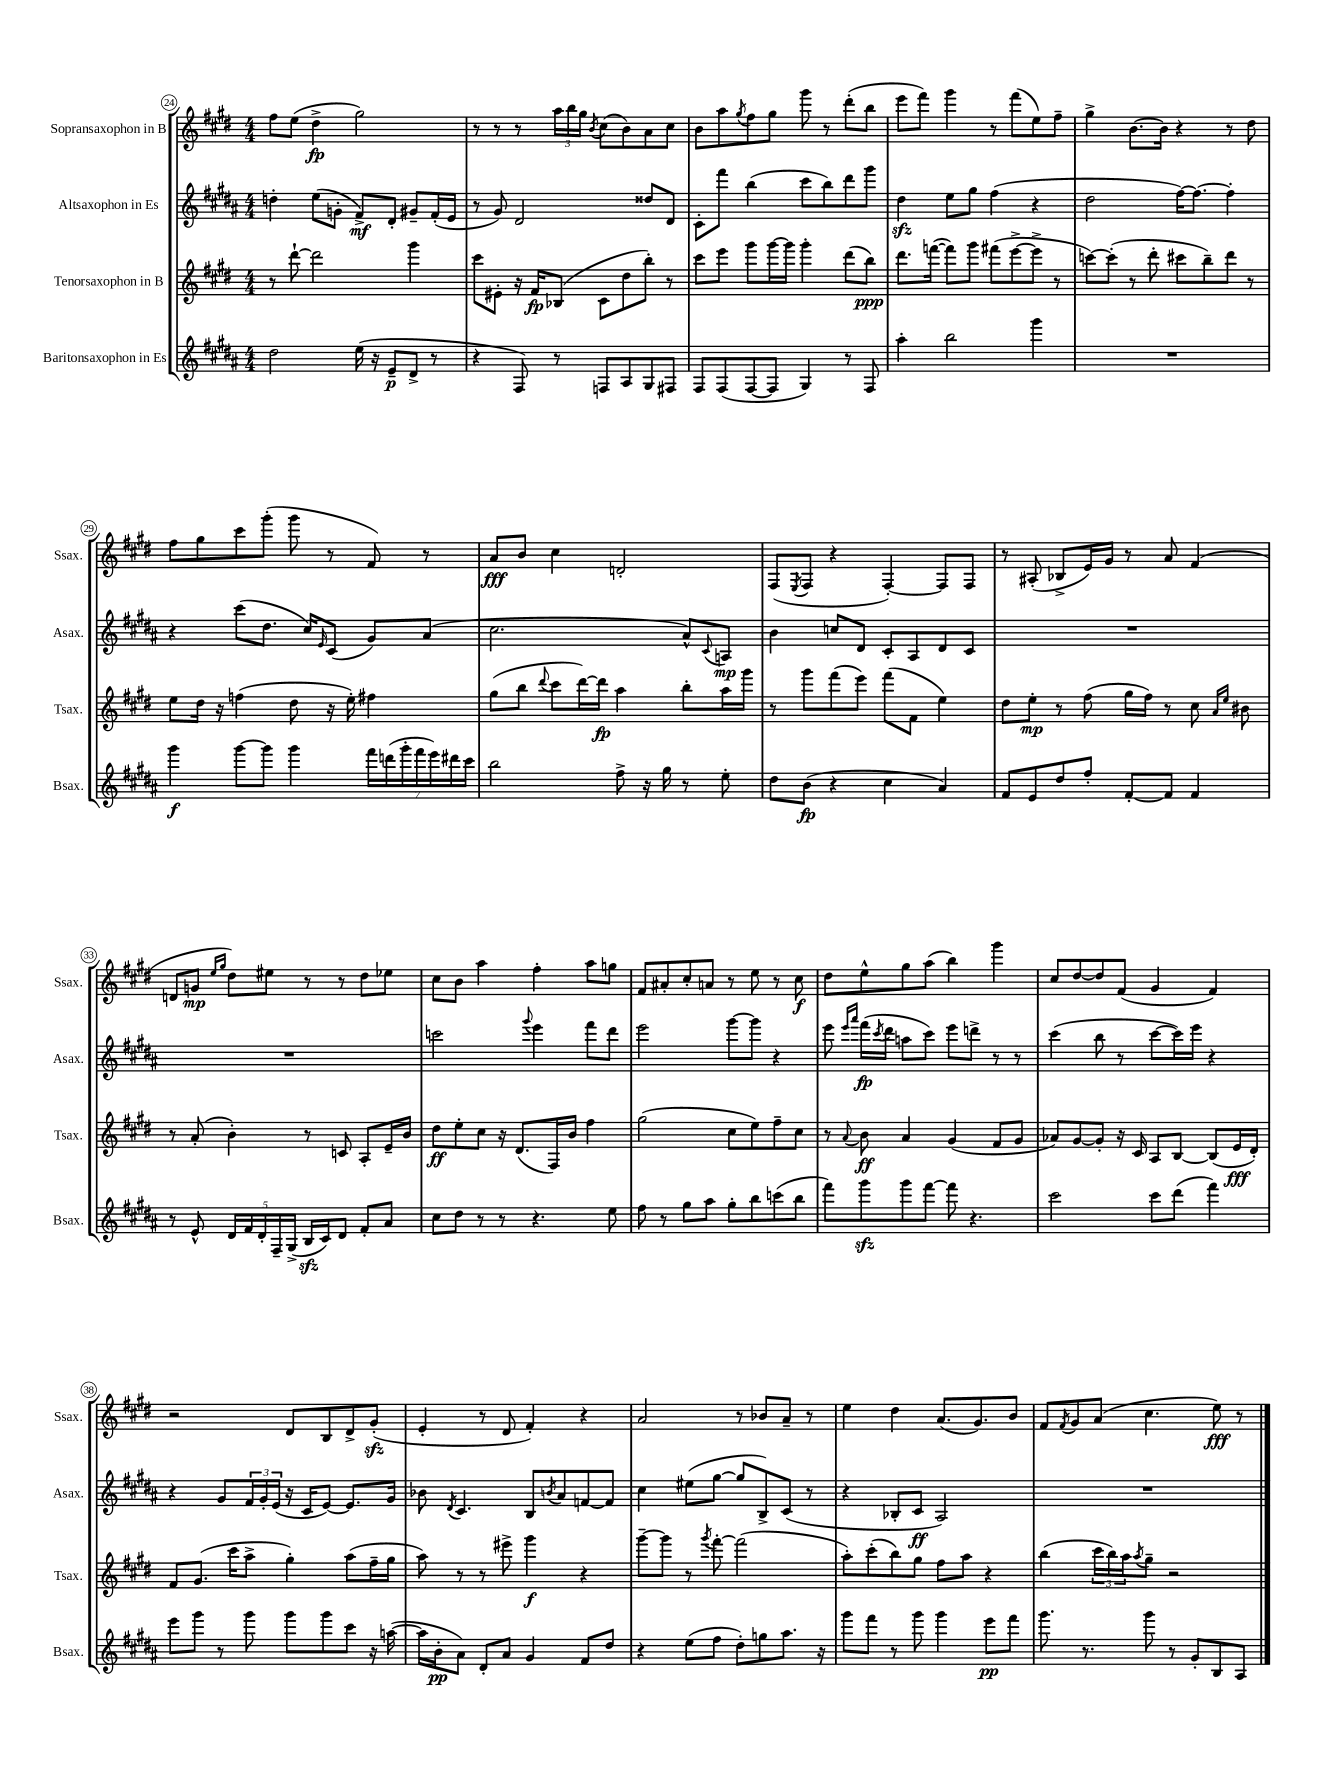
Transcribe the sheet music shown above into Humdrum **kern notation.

**kern	**kern	**kern	**kern
*staff4	*staff3	*staff2	*staff1
*clefG2	*clefG2	*clefG2	*clefG2
*k[f#c#g#d#a#]	*k[f#c#g#d#]	*k[f#c#g#d#a#]	*k[f#c#g#d#]
*M4/4	*M4/4	*M4/4	*M4/4
2dd#	8r	4dd'	8ff#
.	[8ddd#`	.	(8ee
.	2ddd#]	(8ee	4dd#^
.	.	8g'	.
(16ee	.	8f#^)	2gg#)
16r	.	.	.
8e~	.	8d#'	.
8d#^	4ggg#	8g#~	.
8r	.	(16f#'	.
.	.	16e	.
=	=	=	=
4r	8ccc#	8r	8r
.	8e#'	8g#)	8r
8F#)	16r	2d#	8r
.	16f#	.	.
8r	(8B-	.	24aa
.	.	.	24bb
.	.	.	24gg#
.	.	.	8qb
8F	8c#	.	(8cc#
8A#	8dd#	.	8b)
8G#	8bb')	8dd##	8a
8F#	8r	8d#	8cc#
=	=	=	=
8F#	8ccc#	8c#'	8b
(8F#	8eee	8fff#	8aa
.	.	.	8qgg#
[8F#	8ggg#	(4bb	8ff#
8F#]	[16ggg#	.	8gg#
.	16ggg#]	.	.
4G#)	4ggg#'	8ccc#	8ggg#
.	.	8bb)	8r
8r	(8ddd#	8ddd#	(8ddd#'
8F#	8bb)	8ggg#	8bb
=	=	=	=
4aa#'	8.ddd#	4dd#	8eee
.	.	.	8fff#)
.	([16fff	.	.
2bb	8fff])	8ee	4ggg#
.	8ggg#	8gg#	.
.	(8fff#	(4ff#	8r
.	[8eee^	.	(8fff#
4ggg#	8eee^]	4r	8ee)
.	8r	.	8ff#~
=	=	=	=
1r	[8ccc)	2dd#	4gg#^
.	(8ccc']	.	.
.	8r	.	[8.b
.	8ddd#'	.	.
.	.	.	16b]
.	8ccc#	[16ff#)	4r
.	.	8.ff#_	.
.	8bb~)	.	.
.	8ddd#	4ff#']	8r
.	8r	.	8dd#
=	=	=	=
4ggg#	8ee	4r	8ff#
.	16dd#	.	8gg#
.	16r	.	.
[8ggg#	(4ff	(8ccc#	8ccc#
8ggg#]	.	8.dd#	(8ggg#'
4ggg#	8dd#	.	8ggg#
.	.	16cc#)	.
.	.	16qqe	.
.	16r	(8c#	8r
.	16ee')	.	.
28fff#	4ff#	8g#)	8f#)
(28ddd	.	.	.
28ggg#'	.	.	.
28fff#	.	.	.
.	.	(8a#	8r
28eee)	.	.	.
28ddd#	.	.	.
28ccc#	.	.	.
=	=	=	=
2bb	(8gg#	2.cc#	8a
.	8bb	.	8b
.	8qqddd#	.	.
.	8ccc#	.	4cc#
.	[16ddd#)	.	.
.	16ddd#]	.	.
8ff#^	4aa	.	2d'
16r	.	.	.
16gg#	.	.	.
8r	8bb'	8a#^^)	.
.	.	8qqc#	.
8ee'	16aa	8A	.
.	16ggg#	.	.
=	=	=	=
8dd#	8r	4b	(8F#
.	.	.	8qE
(8b	8ggg#	.	8F#
4r	(8fff#	8cc	4r
.	8eee)	8d#	.
4cc#	(8fff#	8c#'	[4F#')
.	8f#	8A#	.
4a#)	4ee)	8d#	8F#]
.	.	8c#	8F#
=	=	=	=
8f#	8dd#	1r	8r
8e	8ee'	.	(8A#'
8dd#	8r	.	8B-^
8ff#'	(8ff#	.	16e)
.	.	.	16g#
[8f#'	16gg#	.	8r
.	16ff#)	.	.
8f#]	8r	.	8a
4f#	8cc#	.	(4f#
.	16qqa	.	.
.	16qqee	.	.
.	8b#	.	.
=	=	=	=
8r	8r	1r	8d
8e^^	(8a'	.	8g
.	.	.	16qqee
.	.	.	16qqgg#
20d#	4b')	.	8dd#)
20f#	.	.	.
20d#'	.	.	.
.	.	.	8ee#
20F#~	.	.	.
(20G#^	.	.	.
16B	8r	.	8r
16c#)	.	.	.
8d#	8c	.	8r
8f#'	8A'	.	8dd#
8a#	16e~	.	8ee-
.	16b	.	.
=	=	=	=
8cc#	8dd#	2ccc	8cc#
8dd#	8ee'	.	8b
8r	8cc#	.	4aa
8r	16r	.	.
.	(8.d#	.	.
.	.	8qqggg#	.
4.r	.	4eee	4ff#'
.	16F#)	.	.
.	16b	.	.
.	4ff#	8fff#	8aa
8ee	.	8ddd#	8gg
=	=	=	=
8ff#	(2gg#	2eee	8f#
8r	.	.	8a#'
8gg#	.	.	8cc#'
8aa#	.	.	8a
8gg#'	8cc#	[8ggg#	8r
8bb	8ee)	8ggg#]	8ee
(8ccc	8ff#~	4r	8r
8bb	8cc#	.	8cc#
=	=	=	=
8fff#)	8r	8eee	8dd#
.	.	16qqeee	.
.	8qqa	16qqaaa#	.
8ggg#	8b	(16fff#	8ee^^
.	.	8qccc#	.
.	.	16ddd#	.
8ggg#	4a	8aa	8gg#
[8fff#	.	8ccc#)	(8aa
8fff#]	(4g#	8eee	4bb)
4.r	.	8ddd^	.
.	8f#	8r	4ggg#
.	8g#	8r	.
=	=	=	=
2ccc#	8a-)	(4ccc#	8cc#
.	[8g#	.	[8dd#
.	8g#']	8bb	8dd#]
.	16r	8r	(8f#
.	16c#	.	.
8ccc#	8A	[8ccc#	4g#
(8ddd#	[8B	16ccc#])	.
.	.	16eee	.
4fff#)	(8B]	4r	4f#)
.	16e	.	.
.	16d#')	.	.
=	=	=	=
8eee	8f#	4r	2r
8ggg#	(8.g#	.	.
8r	.	8g#	.
.	16ccc#	.	.
8ggg#	8aa^	24f#	.
.	.	24g#'	.
.	.	(24e	.
8ggg#	4gg#')	16r	8d#
.	.	16c#	.
8ggg#	.	[8e)	8B
8ccc#	(8aa	8.e]	8d#^
16r	16ff#~	.	(8g#'
([16aa	16gg#	16g#	.
=	=	=	=
16aa]	8aa)	8b-	4e'
16b'	.	.	.
.	.	8qd#	.
8a#)	8r	4.c#	.
8d#'	8r	.	8r
8a#	8eee#^	.	8d#
4g#	4ggg#	8B	4f#')
.	.	8qb	.
.	.	8a#	.
8f#	4r	[8f	4r
8dd#	.	8f]	.
=	=	=	=
4r	[8ggg#~	4cc#	2a
.	8ggg#]	.	.
(8ee	8r	(8ee#	.
.	8qggg#	.	.
8ff#	[8fff#'	[8gg#	.
8dd#')	(2fff#]	8gg#]	8r
8gg	.	8B^)	8b-
8.aa#	.	(8c#	8a~
.	.	8r	8r
16r	.	.	.
=	=	=	=
8ggg#	8aa')	4r	4ee
8fff#	(8ccc#'	.	.
8r	8bb)	8B-'	4dd#
8ggg#	8gg#	8c#	.
4ggg#	8ff#	2A#)	(8.a
.	8aa	.	.
.	.	.	8.g#)
8eee	4r	.	.
8fff#	.	.	8b
=	=	=	=
8.ggg#	(4bb	1r	8f#
.	.	.	8qf#
.	.	.	8g#
8.r	.	.	.
.	24ccc#	.	(8a
.	24bb)	.	.
.	24aa	.	.
.	8qaa	.	.
8ggg#	8gg#~	.	4.cc#
8r	2r	.	.
8g#'	.	.	.
8B	.	.	8ee)
8A#	.	.	8r
==	==	==	==
*-	*-	*-	*-
